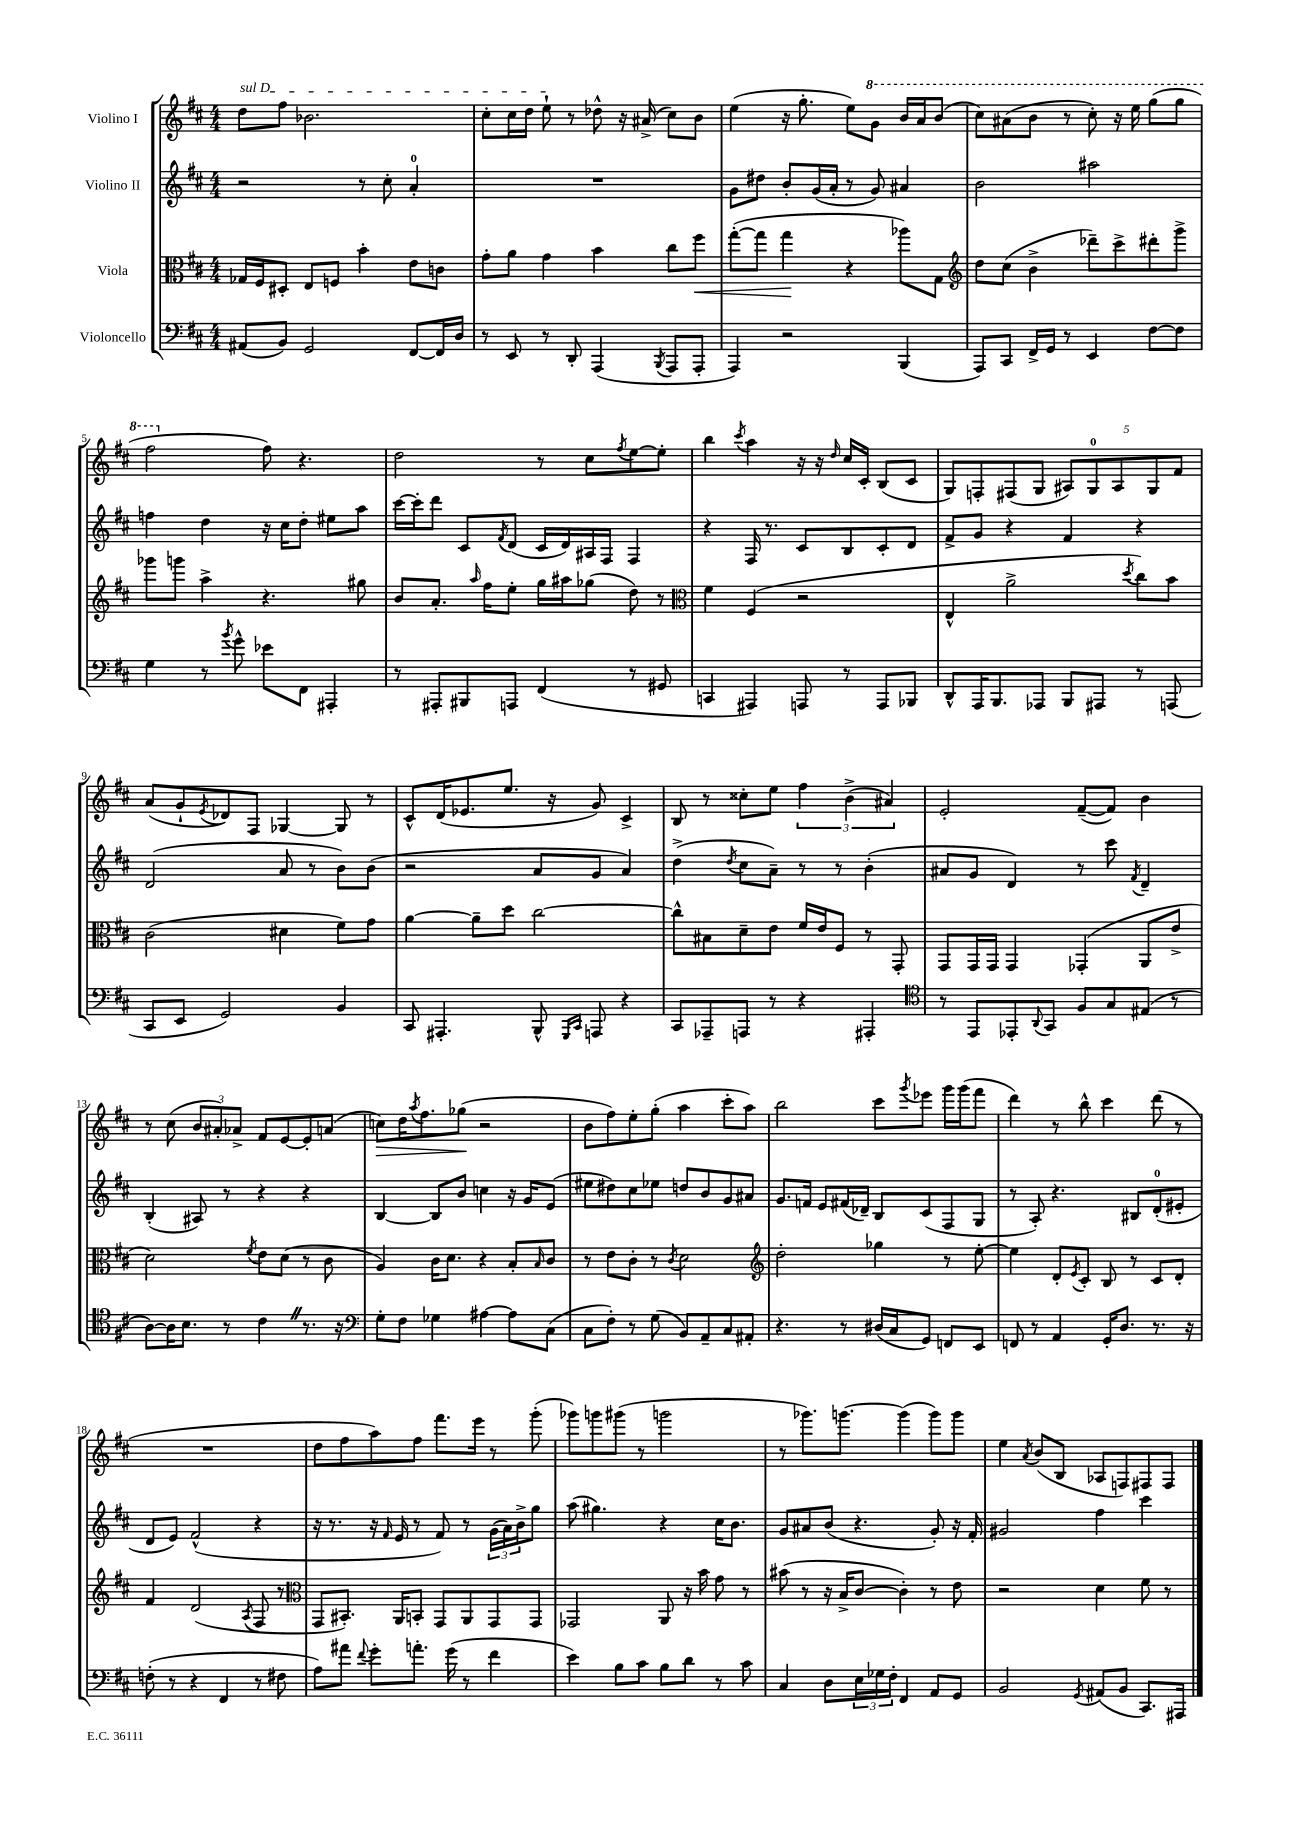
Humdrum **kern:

**kern	**kern	**kern	**kern
*staff4	*staff3	*staff2	*staff1
*clefF4	*clefC3	*clefG2	*clefG2
*k[f#c#]	*k[f#c#]	*k[f#c#]	*k[f#c#]
*M4/4	*M4/4	*M4/4	*M4/4
(8AA#	16G-	2r	8dd
.	16F#	.	.
8BB)	8D#'	.	8ff#
2GG	8E	.	2.b-
.	8F	.	.
.	4b'	8r	.
.	.	8cc#'	.
[8FF#	8e	4a'	.
16FF#]	8c	.	.
16D	.	.	.
=	=	=	=
8r	8g'	1r	8cc#'
8EE	8a	.	16cc#
.	.	.	16dd
8r	4g	.	8ee`
8DD'	.	.	8r
(4AAA	4b	.	8dd-^^
.	.	.	16r
.	.	.	(16a#^
8qBBB	.	.	.
8AAA	8cc#	.	8cc#)
8AAA'	8ff#	.	8b
=	=	=	=
4AAA)	([8gg'	8g	(4ee
.	8gg]	8dd#	.
2r	4gg	8b'	16r
.	.	.	8.gg'
.	.	(16g	.
.	.	16a'	.
.	4r	8r	8ee)
.	.	8g)	8gg
(4BBB	8aa-)	4a#	16bb
.	.	.	16aa
.	8G	.	(8bb
=	=	=	=
*	*clefG2	*	*
8AAA)	8dd	2b	8ccc#)
8CC#	(8cc#	.	(8aa#
16FF#^	4b^	.	8bb
16GG	.	.	.
8r	.	.	8r
4EE	8ddd-~)	2aa#	8ccc#')
.	8ccc#^	.	16r
.	.	.	16eee
[8F#	8ddd#'	.	(8ggg
8F#]	8ggg^	.	8ggg
=	=	=	=
4G	8ggg-	4ff	2fff#
.	8ggg	.	.
8r	4aa^	4dd	.
8qb	.	.	.
8g^^	.	.	.
8e-	4.r	16r	8ff#)
.	.	16cc#	.
8FF#	.	8dd'	4.r
4AAA#'	.	8ee#	.
.	8gg#	8aa	.
=	=	=	=
8r	8b	[16ccc#	2dd
.	.	16ccc#']	.
8AAA#'	8.a'	8ddd	.
8BBB#	.	8c#	.
.	16qqaa	.	.
.	16ff#	.	.
.	.	8qf#	.
8AAA	8ee'	(8d	.
(4FF#	16gg	16c#	8r
.	16aa#	16d)	.
.	(8gg-	16A#	8cc#
.	.	16F#	.
.	.	.	8qff#
8r	8dd)	4F#	[8ee
8GG#	8r	.	8ee']
=	=	=	=
*	*clefC3	*	*
4CC	4f#	4r	4bb
.	.	.	8qccc#
4AAA#)	(4F#	16F#	4aa
.	.	8.r	.
8AAA	2r	8c#	16r
.	.	.	16r
.	.	.	16qqdd
8r	.	8B	16cc#
.	.	.	16c#'
8AAA	.	8c#'	(8B
8BBB-	.	8d	8c#
=	=	=	=
8DD^^	4E^^	8f#^	8G)
16AAA	.	8g	8F'
8.BBB	.	.	.
.	2a^	4r	(8F#
8AAA-	.	.	8G
8BBB	.	4f#	10A#)
.	.	.	10G
8AAA#	.	.	.
.	.	.	10A#
.	8qdd	.	.
8r	8cc#)	4r	.
.	.	.	10G
(8AAA	8b	.	.
.	.	.	10f#
=	=	=	=
8CC#	(2c#	(2d	(8a
8EE	.	.	8g`
.	.	.	8qe
2GG)	.	.	8d-)
.	.	.	8F#
.	4d#	8a	[4G-
.	.	8r	.
4BB	8f#)	8b)	8G-]
.	8g	(8b	8r
=	=	=	=
8CC#	[4a	2r	8c#^^
4.AAA#'	.	.	(16d
.	.	.	8.e-
.	8a~]	.	.
.	8dd	.	8.ee
8BBB^^	[2cc#	8a	.
.	.	.	16r
16qqGGG	.	.	.
16qqCC#	.	.	.
8AAA	.	8g	8g)
4r	.	4a)	4c#^
=	=	=	=
8CC#	8cc#^^]	(4dd^	8B
8AAA-~	8B#	.	8r
.	.	8qdd	.
8AAA	8d~	8cc#	8cc##'
8r	8e	8a~)	8ee
4r	16f#	8r	6ff#
.	16e	.	.
.	8F#	8r	.
.	.	.	(6b^
4AAA#'	8r	(4b'	.
.	.	.	6a#)
.	8GG'	.	.
=	=	=	=
*clefC4	*	*	*
8r	8GG	8a#	2e'
8EE	16GG	8g	.
.	16GG	.	.
8EE-'	4GG	4d)	.
8qqAA	.	.	.
8GG	.	.	.
8F#	(4GG-'	8r	([8f#~
8G	.	8ccc#	8f#])
.	.	8qf#	.
(8E#	8AA	4d~	4b
8r	8e^	.	.
=	=	=	=
[8A)	2d)	(4B'	8r
16A]	.	.	(8cc#
8.B	.	.	.
.	.	8A#)	12b
.	.	.	12a#')
8r	.	8r	.
.	.	.	12a-^
.	8qf#	.	.
4c#	8e	4r	8f#
.	(8d	.	[8e
8.r	8r	4r	8e']
.	8c#	.	(8a
16r	.	.	.
=	=	=	=
*clefF4	*	*	*
8G'	4A)	[4B	8cc)
8F#	.	.	16dd
.	.	.	8qaa
.	.	.	8.ff#
4G-	16c#	8B]	.
.	8.d	.	.
.	.	8b	(8gg-
[4A#	4r	4cc	2r
8A#]	8B'	16r	.
.	.	16g	.
.	16qqB	.	.
(8C#	8c#	(8e	.
=	=	=	=
8C#	8r	8ee#	8b
8F#')	8e	8dd#)	8ff#)
8r	8c#'	8cc#	8ee'
(8G	8r	8ee-	(8gg'
.	8qc#	.	.
8BB)	2d	8dd	4aa
8AA~	.	8b	.
8C#	.	8g	8ccc#'
8AA#'	.	8a#	8aa)
=	=	=	=
*	*clefG2	*	*
4.r	2dd'	8.g	2bb
.	.	16f	.
.	.	8e	.
8r	.	(16f#	.
.	.	16d-~)	.
(16D#	4gg-	8B	8ccc#
16C#	.	.	.
.	.	.	8qggg
8GG)	.	(8c#	8eee-
8FF	8r	8F#	16ggg
.	.	.	(16ggg
8EE	[8ee'	8G	8fff#
=	=	=	=
8FF	4ee]	8r	4ddd)
8r	.	8A')	.
4AA	8d'	4.r	8r
.	8qe	.	.
.	8c#'	.	8bb^^
16GG'	8B	.	4ccc#
8.D	.	.	.
.	8r	8B#	.
8.r	8c#	(8d'	(8ddd
.	8d'	8e#'	8r
16r	.	.	.
=	=	=	=
(8F'	4f#	8d	1r
8r	.	8e)	.
4r	(2d	(2f#^^	.
4FF#	.	.	.
.	8qA	.	.
8r	8F#	4r	.
8F#	8r	.	.
=	=	=	=
*	*clefC3	*	*
8A)	8GG	16r	8dd
.	.	8.r	.
8a#	8.BB#')	.	8ff#
8qqf#	.	.	.
8g'	.	16r	8aa)
.	.	16qqf#	.
.	16AA	16e	.
8.a'	8BB'	8r	8ff#
.	8GG	8f#)	8.fff#
(16g	.	.	.
8r	8AA	8r	.
.	.	.	16eee
4f#	8GG	(24g	8r
.	.	24a)	.
.	.	24b^	.
.	8GG	8gg	(8ggg'
=	=	=	=
4e)	2GG-	(8aa	8ggg-)
.	.	4.gg#)	8ggg
8B	.	.	(8ggg#
8c#	.	.	8r
8B	8AA	4r	2ggg
8d	16r	.	.
.	16b	.	.
8r	8g	16cc#	.
.	.	8.b	.
8c#	8r	.	.
=	=	=	=
4C#	(8b#	8g	8r
.	8r	8a#	8.ggg-)
8D	16r	(8b	.
.	16B^	.	[8.ggg
24E	[8c#	4.r	.
24G-	.	.	.
24F#'	.	.	.
4FF#	4c#'])	.	(4ggg]
8AA	8r	8g')	8ggg)
8GG	8e	16r	8ggg
.	.	16f#'	.
=	=	=	=
2BB	2r	2g#	4ee
.	.	.	8qa
.	.	.	(8b
.	.	.	8B
8qGG	.	.	.
(8AA#	4d	4ff#	8A-
8BB	.	.	8F)
8.CC#)	8f#	4ccc#	8F#
.	8r	.	8F#
16AAA#	.	.	.
==	==	==	==
*-	*-	*-	*-
